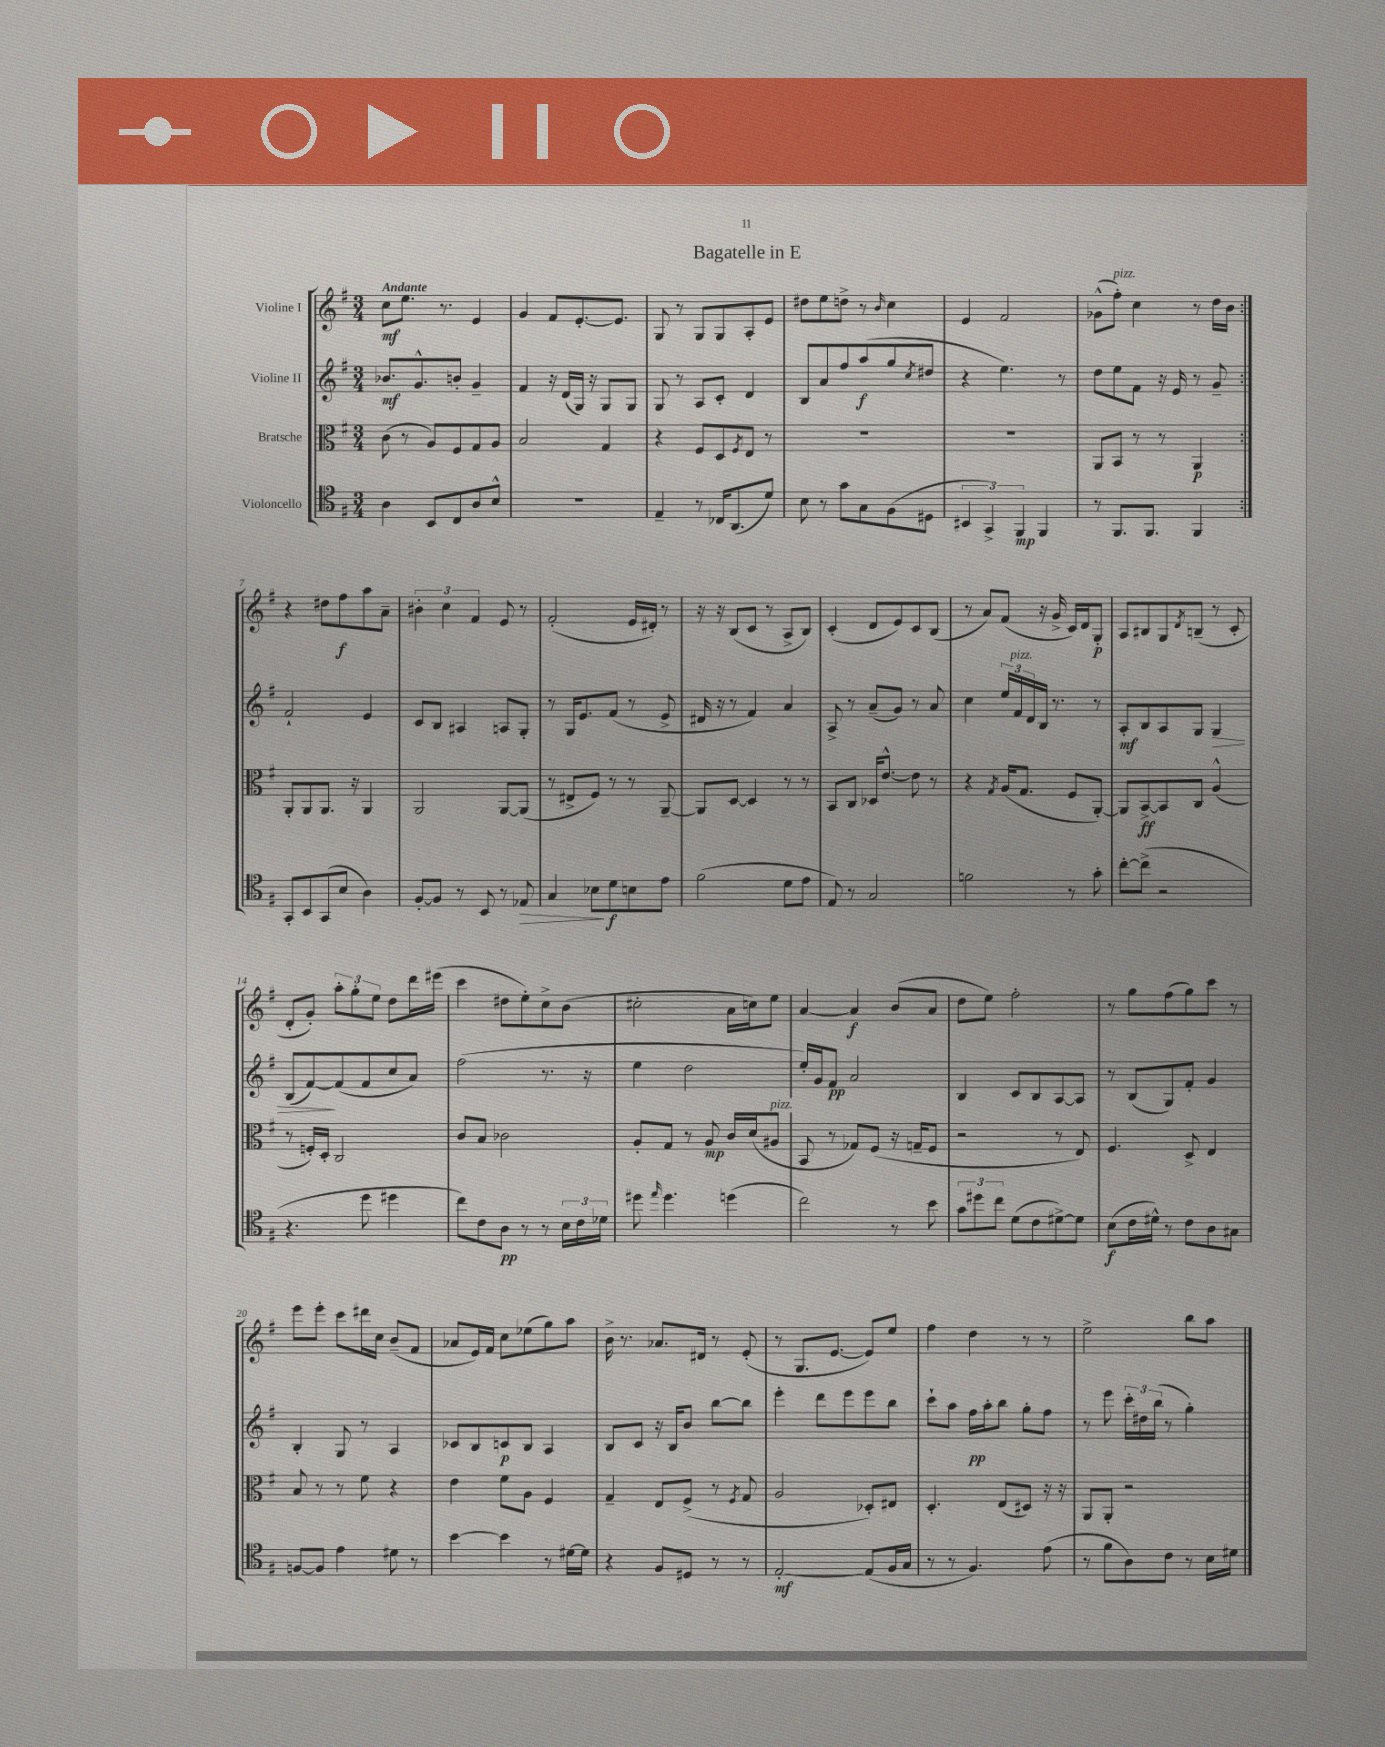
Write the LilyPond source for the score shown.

\header { title = "Bagatelle in E" }
<<
\new StaffGroup <<
\new Staff = "s0" \with { instrumentName = "Violine I" } {
    \clef treble \key g \major \numericTimeSignature \time 3/4 \tempo "Andante"
    \repeat volta 2 { c''8\mf e''8. r8. e'4 |
    g'4 fis'8 e'8.~-. e'8. |
    g8 r8 g8 g8 a8-. e'8 |
    dis''8 e''8 d''8-> r8 \grace { b'16 } c''4 |
    e'4 fis'2 |
    ges'8-^( fis''8-.^\markup { \italic "pizz." }) c''4 r8 d''16 b'16 | }
    r4 dis''8 fis''8\f a''8 a'8-- |
    \tuplet 3/2 { bis'4-. c''4 fis'4 } e'8 r8 |
    fis'2-.( e'16 dis'16-.) r8 |
    r16 r16 b8( c'8 r8 a8-> b8) |
    c'4-.( d'8 e'8) c'8 b8( |
    r8 a'8) fis'8( r16 g'16-> c'16) d'16 g8-.\p |
    a8 bis8 g8 \acciaccatura { d'8 } b8--( r8 c'8-. |
    d'8-. g'8-.) \tuplet 3/2 { a''8-. g''8-. e''8 } d''8 d'''16 eis'''16( |
    c'''4 dis''8 e''8-.) c''8-> b'8( |
    cis''2-. a'16 c''16) e''8 |
    a'4~ a'4\f b'8( a'8 |
    d''8 e''8) fis''2-. |
    r8 g''8 fis''8( g''8) c'''8 r8 |
    e'''8 e'''8-. c'''8 dis'''16 c''16 b'8--( fis'8 |
    aes'8 e'16) fis'16 c''8 ees''8( g''8) a''8 |
    b'16-> r8. aes'8. dis'16 r8 e'8-.( |
    r8 g8. e'8.~ e'8) e''8 |
    fis''4 d''4 r8 r8 |
    e''2-> b''8 a''8 \bar "|." |
}
\new Staff = "s1" \with { instrumentName = "Violine II" } {
    \clef treble \key g \major \numericTimeSignature \time 3/4
    \repeat volta 2 { bes'8.\mf g'8.-^ b'8-. g'4-- |
    fis'4 r16 d'16( g16) r16 g8 g8 |
    g8 r8 a8 c'8-. d'4 |
    b8 a'8 fis''8 a''8\f( g''8 \acciaccatura { c''8 } dis''8 |
    r4 e''4.) r8 |
    d''8 e''8 fis'8 r16 e'16 r8 g'8-- | }
    fis'2-! e'4 |
    c'8 b8 ais4 a8 g8-. |
    r8 g16 e'8. fis'8( r8 e'8-> |
    dis'16 r16 r8 fis'4) a'4 |
    a8-> r8 a'8--( g'8) r8 a'8 |
    c''4 \tuplet 3/2 { e''16 fis'16^\markup { \italic "pizz." } d'16 } b16 r8. r8 |
    a8-.\mf b8 a8 g8 g4\> |
    b8( fis'8~\!) fis'8( fis'8 c''8 a'8) |
    fis''2( r8. r16 |
    e''4 d''2 |
    e''16-.) g'16 fis'8\pp a'2 |
    b4 c'8 b8 a8~ a8 |
    r8 b8( g8) fis'8-. g'4 |
    b4-. g8 r8 a4 |
    ces'8 b8 c'8\p b8 a4 |
    b8 c'8 r16 b16 b'8 b''8~ b''8 |
    e'''4-. d'''8 e'''8 e'''8 b''8 |
    c'''8-! a''8 fis''16\pp a''16-. b''8 g''8-. fis''8 |
    r8 e'''8 \tuplet 3/2 { c'''16-. dis''16 b''16( } r8 g''4-.) \bar "|." |
}
\new Staff = "s2" \with { instrumentName = "Bratsche" } {
    \clef alto \key g \major \numericTimeSignature \time 3/4
    \repeat volta 2 { c'8( r8 a8) fis8 g8 a8 |
    b2 g4 |
    r4 fis8 d8 \acciaccatura { fis8 } e8 r8 |
    R2. |
    R2. |
    a,8 b,8 r8 r8 a,4\p | }
    a,8-. a,8 a,8. r16 a,4 |
    a,2 a,8~ a,8( |
    r8 eis8-> fis8) r8 r8 a,8~-- |
    a,8 d8~ d4 r8 r8 |
    b,8 c8 des16 e'8.~-^ e'8 r8 |
    r4 \acciaccatura { g8 } a16( g8. fis8 a,8~-.) |
    a,8 b,8~->\ff b,8 c8 a4-^( |
    r8 f16-.) d16-. c2 |
    c'8 b8 ces'2 |
    a8-. g8 r8 a8\mp c'16 d'16( ais8^\markup { \italic "pizz." } |
    b,8 r8 ges8) fis8( r16 g16-- fis8 |
    r2 r8 e8) |
    fis4. d8-> e4 |
    b8 r8 r8 fis'8 r4 |
    e'4 fis'8 a8 fis4 |
    g4-- e8 fis8->( r8 \acciaccatura { fis8 } g8 |
    a2 des8-.) eis8 |
    d4.-. e8( dis8) r16 r16 |
    a,8 a,8-. r2 \bar "|." |
}
\new Staff = "s3" \with { instrumentName = "Violoncello" } {
    \clef tenor \key g \major \numericTimeSignature \time 3/4
    \repeat volta 2 { a4 b,8 c8 a8 b8-^ |
    R2. |
    e4-- r8 ces16 a,8.( d'8) |
    b8 r8 g'8 g8 fis8( dis8 |
    \tuplet 3/2 { bis,4 g,4->) fis,4\mp } fis,4 |
    r8 fis,8. fis,8. fis,4 | }
    g,8-. b,8 g,8( b8 a4) |
    fis8~-. fis8 r8 b,8 r8 ees8\> |
    g4 bes8\! d'8\f b8 e'8 |
    fis'2( d'8 e'8 |
    e8) r8 g2 |
    f'2 r8 g'8-. |
    c''8~-. c''8->( r2 |
    r4. d''8 dis''4 |
    c''8) c'8 a8\pp r8 r8 \tuplet 3/2 { b16 c'16 des'16 } |
    dis''8 \grace { e''16 } dis''4. d''4( |
    c''2) r8 b'8 |
    \tuplet 3/2 { g'8 dis''8 c''8 } d'8( c'8 dis'8~->) dis'8 |
    b8\f( c'16 dis'16-^) r8 c'8 a8 gis8 |
    f8~ f8 e'4 dis'8 r8 |
    b'4~ b'4 r8 dis'16~ dis'16 |
    r4 fis8 dis8 r8 r8 |
    e2~-.\mf e8( fis16 g16 |
    r8 r8 fis4.) e'8( |
    r8 fis'8 a8) c'8 r8 b16 dis'16 \bar "|." |
}
>>
>>
